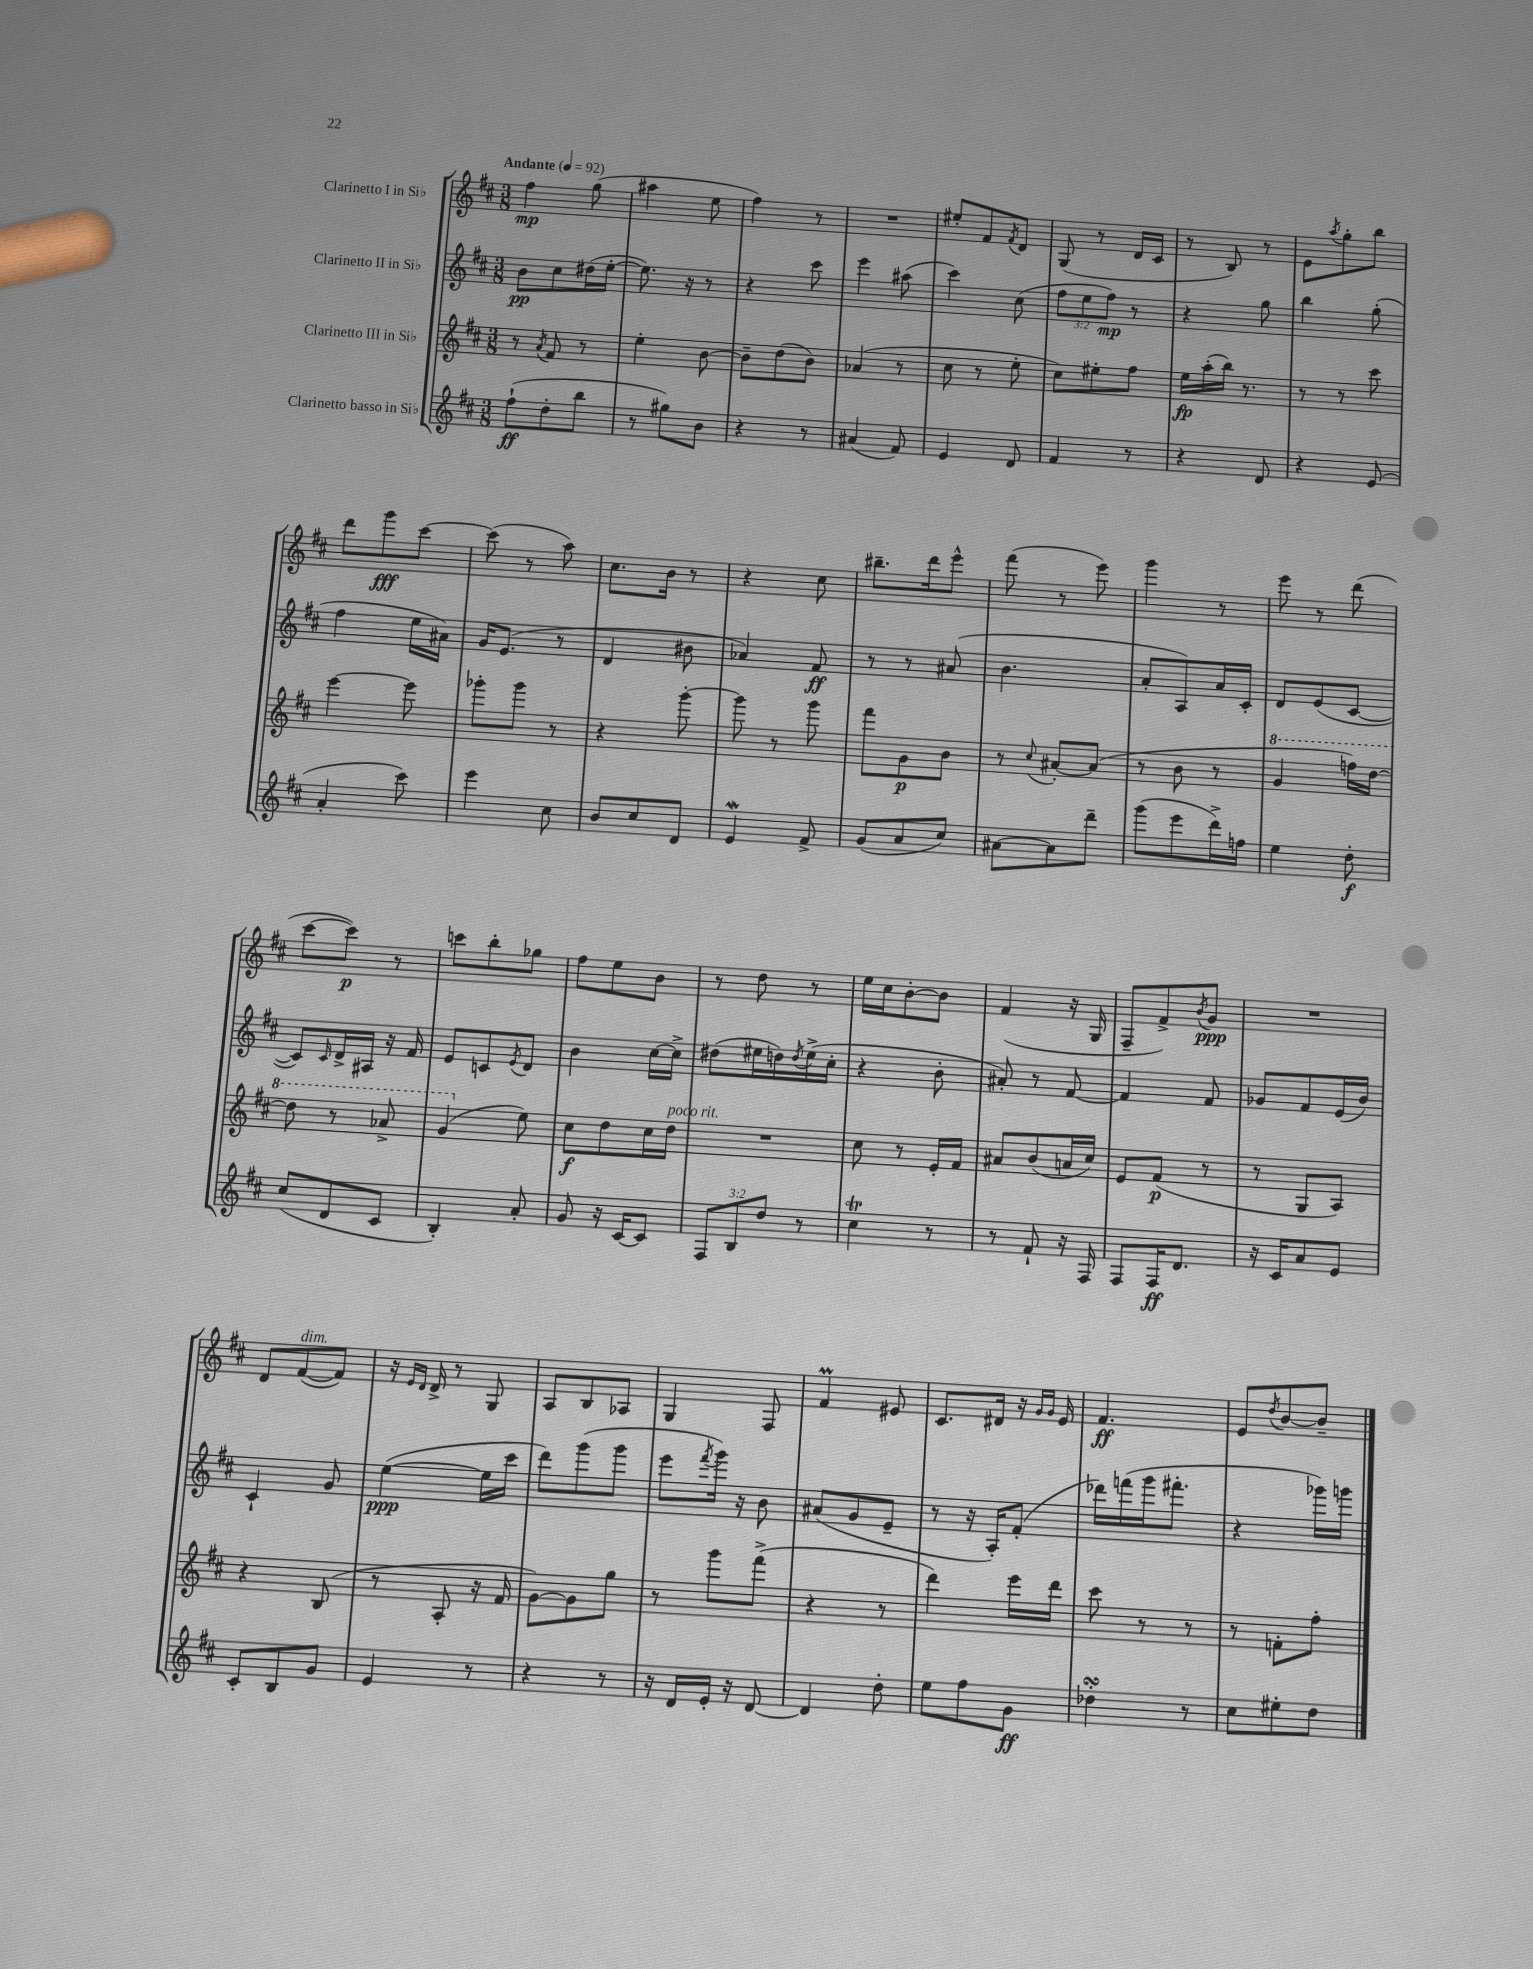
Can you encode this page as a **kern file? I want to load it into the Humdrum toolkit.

**kern	**kern	**kern	**kern
*staff4	*staff3	*staff2	*staff1
*clefG2	*clefG2	*clefG2	*clefG2
*k[f#c#]	*k[f#c#]	*k[f#c#]	*k[f#c#]
*M3/8	*M3/8	*M3/8	*M3/8
*MM92	*MM92	*MM92	*MM92
(8ff#`	8r	8b	4ff#
.	8qa	.	.
8dd'	8f#	8cc#	.
8bb	8r	(16dd#	(8gg
.	.	[16ee'	.
=	=	=	=
8r	4ee'	8.ee])	4aa#
8gg#)	.	.	.
.	.	16r	.
8b	[8b	8r	8ee
=	=	=	=
4r	8b~]	4r	4ff#)
.	(8dd	.	.
8r	8b)	8ccc#	8r
=	=	=	=
(4a#	(4a-	4eee	4.r
8f#)	8r	(8aa#	.
=	=	=	=
4e	8cc#	4ccc#)	8ee#'
.	8r	.	8f#
.	.	.	8qf#
8d	8ee'	(8cc#	8d
=	=	=	=
4f#	8cc#)	12ff#	(8G
.	.	12ee	.
.	8ee#'	.	8r
.	.	12ff#)	.
8r	8ff#	8r	16d
.	.	.	16c#
=	=	=	=
4r	16ee	4r	8r
.	(16aa'	.	.
.	16bb)	.	8B)
.	8.r	.	.
8d	.	8gg	8r
=	=	=	=
4r	8r	4bb	8e
.	.	.	8qaa
.	8r	.	8gg'
(8e	8ccc#	(8gg'	8bb
=	=	=	=
4a'	[4eee	4ff#	8ddd
.	.	.	8ggg
8ccc#)	8eee]	16ee	[8ccc#
.	.	16a#)	.
=	=	=	=
4eee	8ggg-'	16g	(8ccc#]
.	.	(8.e	.
.	8ggg-	.	8r
8cc#	8r	8r	8aa)
=	=	=	=
8b	4r	4d	8.cc#
8cc#	.	.	.
.	.	.	16b
8d	[8ggg'	8b#	8r
=	=	=	=
4e	8ggg]	4a-)	4r
.	8r	.	.
8f#^	8ggg	8f#	8cc#
=	=	=	=
(8g	8fff#	8r	8.bb#~
8a	8g	8r	.
.	.	.	16ddd
8cc#)	8b	(8a#	8eee^^
=	=	=	=
[8a#	8r	4.b	(8fff#
.	8qqcc#	.	.
8a#]	[8a#'	.	8r
8ddd~	(8a#]	.	8eee)
=	=	=	=
(8ggg	8r	8a'	4ggg
8eee	8b	8A)	.
16ddd^)	8r	16a	8r
16ff	.	16c#'	.
=	=	=	=
4ee	4gg	8d	8eee
.	.	(8e	8r
8dd'	16fff)	[8c#	(8ddd
.	[16ddd	.	.
=	=	=	=
(8cc#	8ddd]	8c#])	[8ccc#
.	.	16qqc#	.
8d	8r	16d^	8ccc#])
.	.	16A#	.
8c#	8aa-^	16r	8r
.	.	16f#	.
=	=	=	=
4B')	(4gg	8e	8ccc
.	.	8c	8bb'
.	.	8qe	.
8a'	8ee)	8d	8gg-
=	=	=	=
8g	8cc#	4b	8ff#
16r	8dd	.	8ee
[16c#	.	.	.
8c#]	16cc#	[16cc#	8b
.	16dd	16cc#^]	.
=	=	=	=
12F#	4.r	(8dd#	8r
12B	.	.	.
.	.	16ee#	8dd
12dd	.	.	.
.	.	16dd)	.
.	.	8qdd	.
8r	.	(16ee#^	8r
.	.	16cc#'	.
=	=	=	=
4cc#	8cc#	4r	16ee
.	.	.	16cc#
.	8r	.	[8b'
8r	16e'	8b'	8b]
.	16f#	.	.
=	=	=	=
8r	8a#	8a#')	(4f#
8f#`	(8b	8r	.
16r	16a	[8f#	16r
16F#	16cc#)	.	16G
=	=	=	=
8F#	8e	4f#]	8F#~
16F#	(8f#	.	8f#^)
8.d	.	.	.
.	.	.	8qb
.	8r	8f#	8g
=	=	=	=
16r	8r	8g-	4.r
16c#	.	.	.
8a	8G	8f#	.
8e	8A)	(16e	.
.	.	16b)	.
=	=	=	=
8c#'	4r	4c#`	8d
8B	.	.	([8f#
8g	(8B	8g	8f#])
=	=	=	=
4e	8r	([4ee	16r
.	.	.	16qqe
.	.	.	16qqd
.	.	.	16d^
.	8A'	.	8r
8r	16r	16ee]	8G
.	16f#	16ccc#	.
=	=	=	=
4r	[8g)	8ddd)	8A
.	8g]	(8ggg	8B
8r	8gg	8ggg	8A-
=	=	=	=
16r	8r	8eee	4G
16d	.	.	.
.	.	8qfff#	.
16e'	8ggg	16ggg)	.
16r	.	16r	.
[8d	(8fff#^	8b	8F#
=	=	=	=
4d]	4r	(8a#	4f#
.	.	8g	.
8dd'	8r	8e~	8e#
=	=	=	=
8ee	4ddd)	8r	8.c#
8ff#	.	16r	.
.	.	16A')	16d#
8g	16eee	(8f#'	16r
.	.	.	16qqg
.	.	.	16qqg
.	16ddd	.	16e
=	=	=	=
4dd-'	8ccc#	16ddd-)	4.f#
.	.	(16fff	.
.	8r	16ggg	.
.	.	8.fff#'	.
8r	8r	.	.
=	=	=	=
8cc#	8r	4r	8e
.	.	.	8qdd
8ee#'	8f'	.	[8b
8dd	8ff#'	16ggg-)	8b~]
.	.	16ggg	.
==	==	==	==
*-	*-	*-	*-
